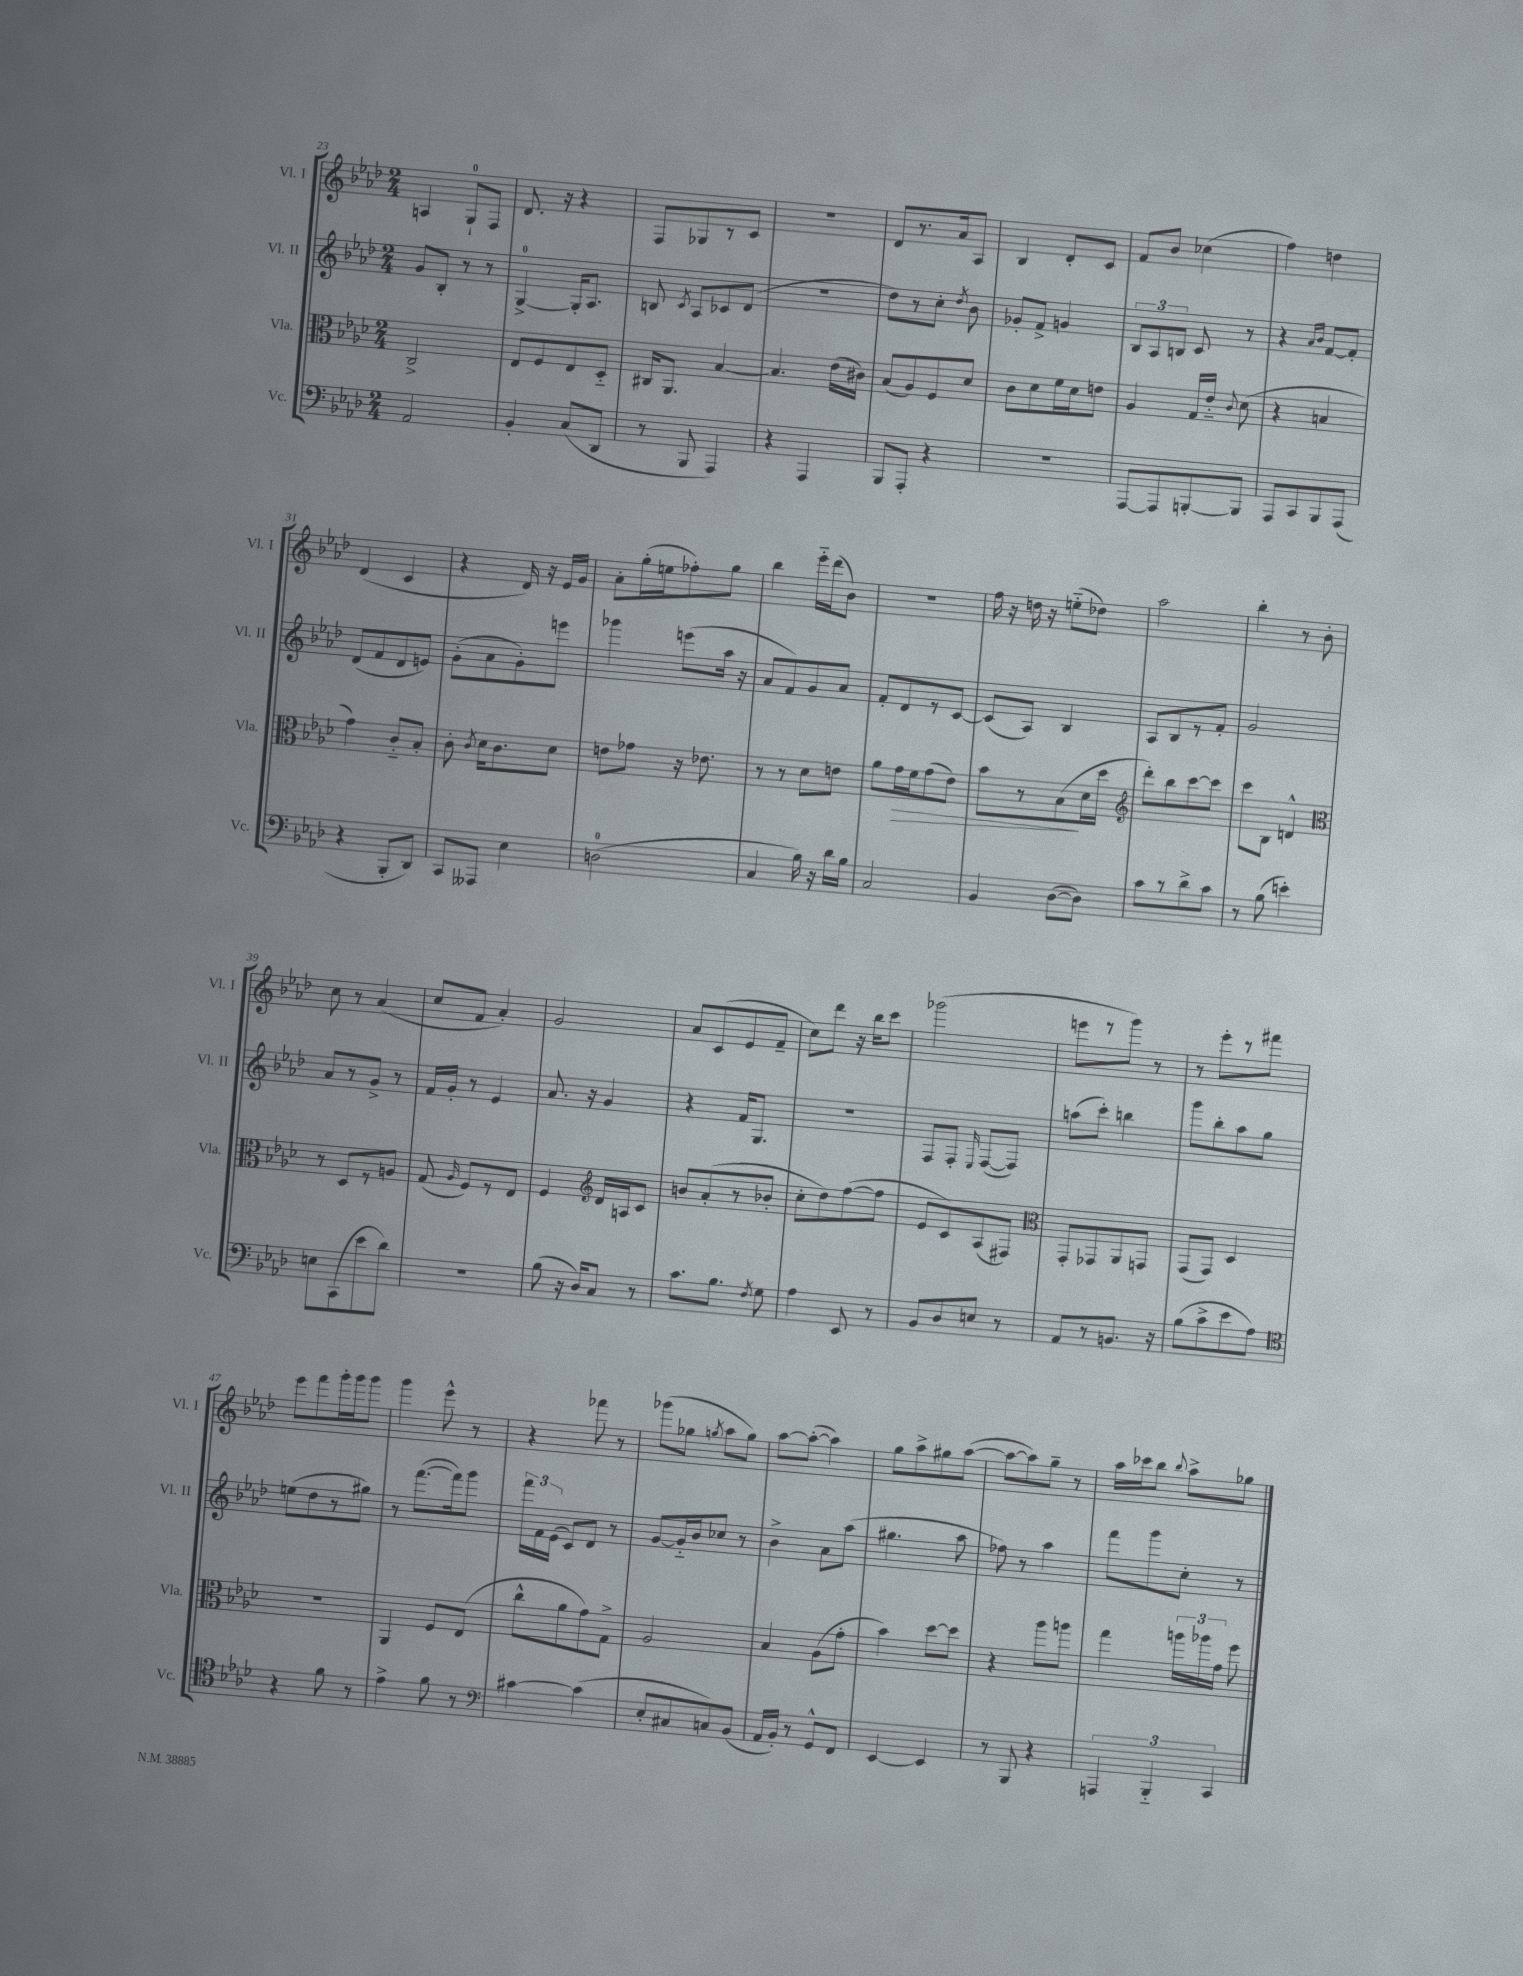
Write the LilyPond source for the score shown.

<<
\new StaffGroup <<
\new Staff = "s0" \with { instrumentName = "Vl. I" shortInstrumentName = "Vl. I" } {
    \clef treble \key aes \major \numericTimeSignature \time 2/4
    \autoBeamOff a4 g8[-0-! f8] |
    des'8. r16 r4 |
    f8[ ges8 r8 c'8] |
    R2 |
    des'8[ r8. aes'16 aes8] |
    bes4 des'8[-. c'8] |
    f'8[ bes'8] ces''4( |
    f''4) d''4 |
    des'4( c'4 |
    r4 des'16) r16 ees'16[ g'16] |
    aes'8[-. g''16-.( e''16 fes''8-.) g''8] |
    bes''4 ees'''16[-_ des'''16( bes'8]) |
    r2 |
    f''16 r16 d''16 r16 e''8[-_( des''8]) |
    aes''2 |
    bes''4-. r8 bes'8-. |
    c''8 r8 aes'4( |
    c''8[ f'8] aes'4-.) |
    g'2 |
    aes'8[ c'8( ees'8 f'8]-- |
    c''8[) des'''8] r16 bes''16[ c'''8] |
    ges'''2( |
    e'''8[ r8 g'''8]) r8 |
    r8 ees'''8[-. r8 fis'''8] |
    ees'''8[ f'''8 g'''16-. g'''16 g'''8] |
    g'''4 ees'''8-^ r8 |
    r4 fes'''8 r8 |
    ges'''8[( ges''8] \acciaccatura { g''8 } aes''8[ g''8]) |
    aes''8[~ aes''8]~-.( aes''4) |
    g''8[ aes''8-> gis''8 aes''8]~( |
    aes''8[~ aes''8) g''8]-- r8 |
    aes''16[ ces'''16 bes''8] \appoggiatura { bes''8 } aes''8[-> ges''8] \bar "|." |
}
\new Staff = "s1" \with { instrumentName = "Vl. II" shortInstrumentName = "Vl. II" } {
    \clef treble \key aes \major \numericTimeSignature \time 2/4
    \autoBeamOff g'8[ bes8]-. r8 r8 |
    g4-0~-> g16[-. aes8.] |
    b8 \acciaccatura { c'8 } aes8[ ces'8 des'8]( |
    r2 |
    des''8[) r8 c''8]-. \acciaccatura { des''8 } bes'8 |
    ges'8[-. f'8]-> g'4 |
    \tuplet 3/2 { bes8[ aes8 b8] } c'8 r8 |
    r4 \grace { aes'16[ bes'16] } f'8[~ f'8]-. |
    des'8[( f'8 des'8 e'8]) |
    g'8[-.( aes'8 g'8-.) e'''8] |
    ges'''4 e'''8[( aes''16] r16 |
    aes'8[ f'8) g'8 aes'8] |
    f'8[-. des'8 r8 c'8]~ |
    c'8[( aes8]) bes4 |
    aes8[ bes8 r8 f'8]-. |
    g'2 |
    aes'8[ r8 g'8]-> r8 |
    f'16[ g'16]-. r8 ees'4 |
    aes'8. r16 g'4 |
    r4 f'16[ g8.] |
    r2 |
    f8[ f8]-. \grace { ees16 } f8[~( f8]) |
    a''8[( c'''8]-.) b''4 |
    g'''8[ bes''8-. aes''8 g''8] |
    e''8[( des''8 r8 gis''8]) |
    r8 f'''8.[~( f'''16) g'''8] |
    \tuplet 3/2 { f'''16[ f'16 ees'16]( } c'8[) des'8] r8 |
    g'8[~ g'16-_ bes'16 ces''8] r8 |
    bes'4-> aes'8[ aes''8]( |
    gis''4. aes''8 |
    fes''8) r8 aes''4 |
    f'''8[ g'''8 c''8]-. r8 \bar "|." |
}
\new Staff = "s2" \with { instrumentName = "Vla." shortInstrumentName = "Vla." } {
    \clef alto \key aes \major \numericTimeSignature \time 2/4
    \autoBeamOff c2-> |
    ees8[ f8 ees8 des8]-_ |
    cis16[ aes,8.] bes4~ |
    bes4. ees'16[( cis'16]) |
    bes8[( aes8) f8 des'8] |
    c'8[ des'8 f'16 des'16 e'8] |
    aes4 g16[ ees'16]-_ \appoggiatura { c'8 } des'8( |
    r4 b4 |
    g'4) c'8[-_ bes8]-. |
    c'8-. \acciaccatura { c'8 } des'16[ c'8. des'8] |
    e'8[ ges'8] r16 ees'8. |
    r8 r8 des'8[ e'8] |
    aes'8[ g'16\> f'16 g'8( ees'8]) |
    bes'8[ r8 bes8\!( des'16 des''16] |
    \clef treble des'''8[-.) bes''8 c'''8~ c'''8] |
    c'''8[ bes8] d'4-^ |
    \clef alto r8 des8[ r8 a8] |
    g8( \grace { aes16 } f8[) r8 ees8] |
    f4 \clef treble des'16[ a16 c'8] |
    b'8[ aes'8-.( r8 bes'8]-. |
    c''8[-. des''8) f''8~( f''8] |
    ees'8[ c'8) aes8( fis8]) |
    \clef alto g,8[-. ges,8 aes,8 g,8] |
    g,8[( g,8]) des4 |
    r2 |
    aes,4 f8[ ees8]( |
    c''8[-^ aes'8 g'8) g8]-> |
    aes2 |
    bes4 aes8[( g'8]-. |
    bes'4) des''8[~ des''8] |
    r4 aes''8[ a''8] |
    g''4 \tuplet 3/2 { a''16[ aes''16 g'16] } f''8 \bar "|." |
}
\new Staff = "s3" \with { instrumentName = "Vc." shortInstrumentName = "Vc." } {
    \clef bass \key aes \major \numericTimeSignature \time 2/4
    \autoBeamOff aes,2 |
    bes,4-. c8[( des,8] |
    r8 bes,,8 aes,,4) |
    r4 aes,,4 |
    bes,,8[ aes,,8]-. r4 |
    r2 |
    aes,,8[~ aes,,8 b,,8~-. b,,8] |
    aes,,8[ c,8 bes,,8 aes,,8]( |
    r4 bes,,8[-. des,8]) |
    c,8[ aeses,,8] ees4 |
    d2-0( |
    c4 bes16) r16 des'16[ bes16] |
    c2 |
    bes,4 des8[~( des8]) |
    c'8[ r8 des'8-> c'8] |
    r8 bes8( e'4-.) |
    e8[ c,8( ees'8 des'8]) |
    r2 |
    bes8( r16 des16[) c8] r8 |
    c'8.[ bes8.] \acciaccatura { f8 } g8 |
    aes4 ees,8 r8 |
    bes,8[ des8 e8] r8 |
    aes,8[ r8 b,8.] r16 |
    bes8[( c'8-> ees'8 aes8]) |
    \clef tenor r4 f'8 r8 |
    ees'4-> f'8 r8 |
    \clef bass cis'4~ cis'4( |
    ees8[-. cis8 c8) bes,8]( |
    aes,16[ bes,16]-.) r8 g,8[-^ f,8] |
    ees,4~ ees,4 |
    r8 bes,,8 r4 |
    \tuplet 3/2 { a,,4 bes,,4-_ c,4 } \bar "|." |
}
>>
>>
\layout { \context { \Score currentBarNumber = #23 } }
